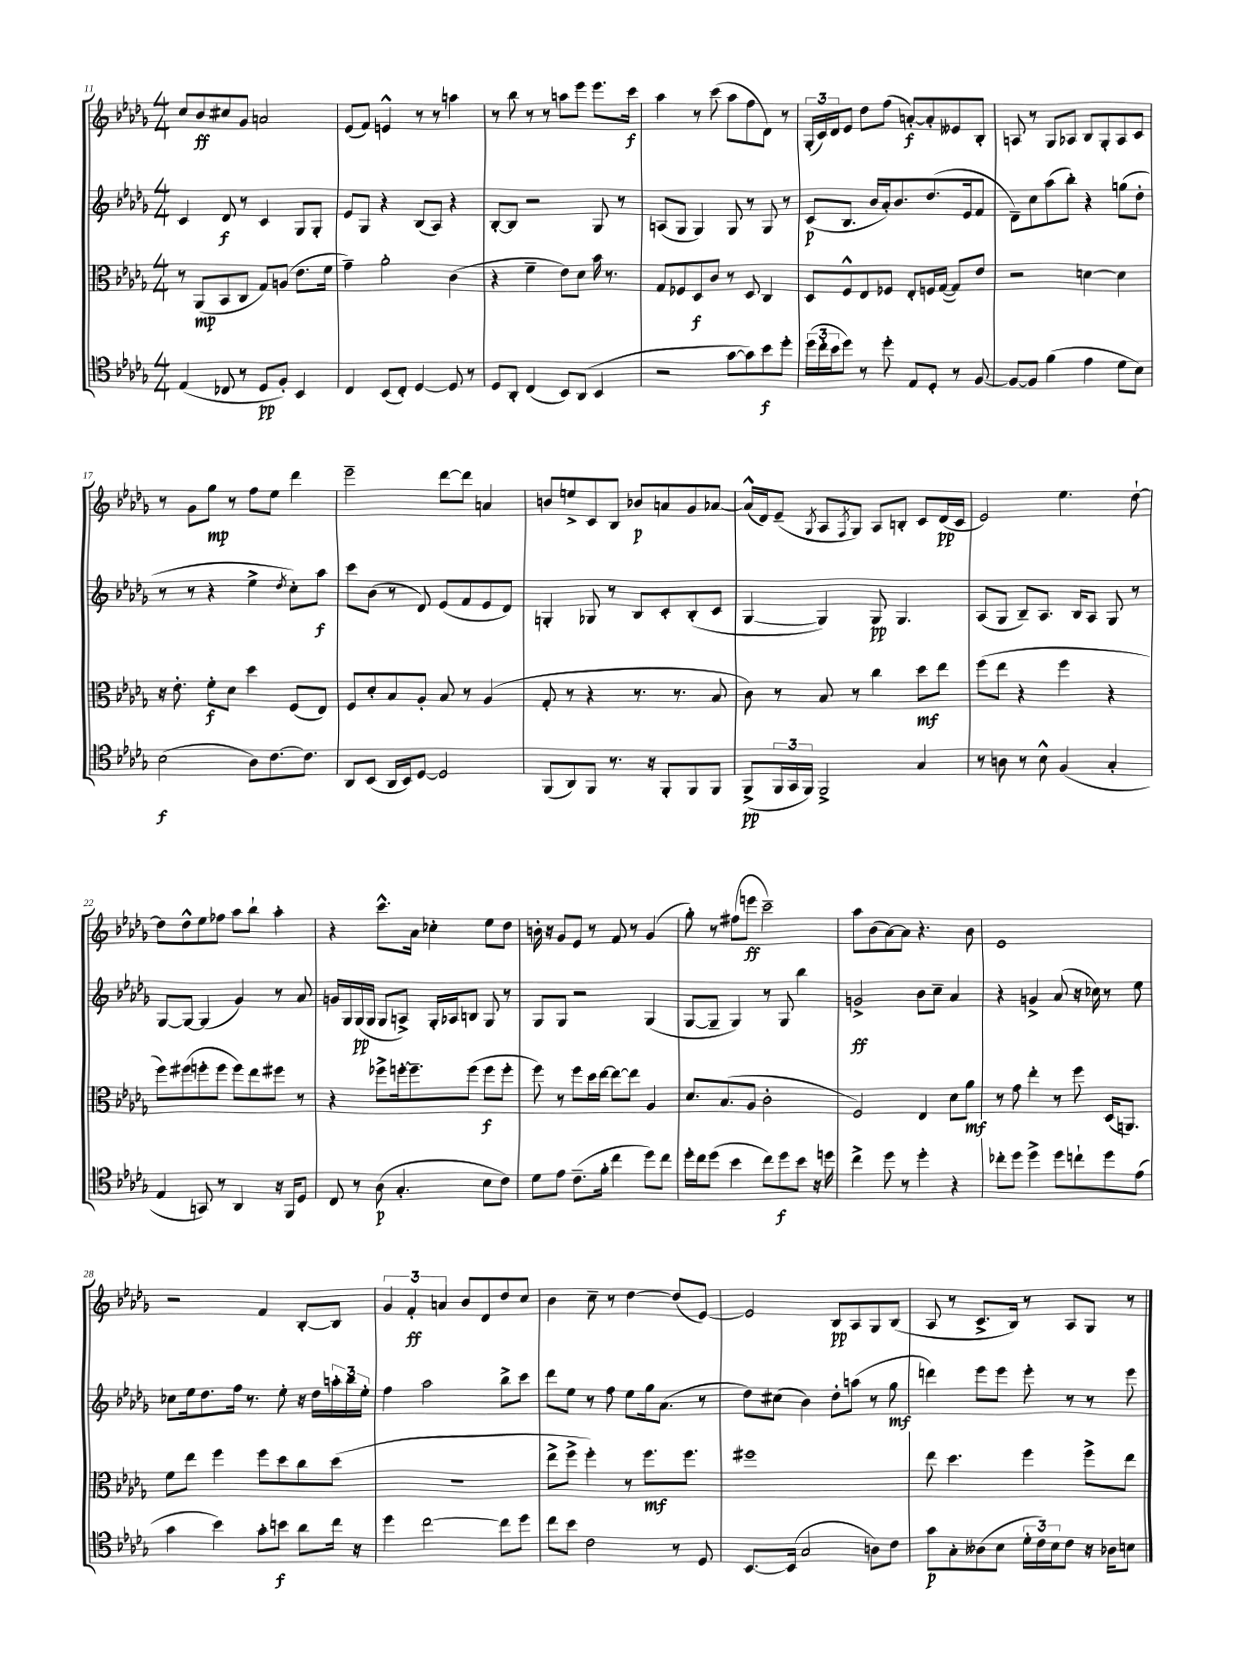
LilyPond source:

<<
\new StaffGroup <<
\new Staff = "s0" {
    \clef treble \key des \major \numericTimeSignature \time 4/4
    c''8 bes'8\ff cis''8 ges'8 a'2 |
    ees'8( f'8) e'4-^ r8 r8 a''4 |
    r8 bes''8 r8 r8 a''8 ees'''8 ees'''8. c'''16\f |
    aes''4 r8 c'''8( aes''8 f''8 des'8) r8 |
    \tuplet 3/2 { ges16-.( c'16) des'16 } ees'8 des''8 f''8( a'8~-.\f) a'8-. eeses'8 bes8-. |
    a8 r8 ges8 aes8 bes8 ges8-. aes8 c'8 |
    r8 ges'8 ges''8\mp r8 f''8 ees''8 des'''4 |
    ees'''2-- des'''8~ des'''8 a'4 |
    b'8 e''8-> c'8 bes8 bes'8\p a'8 ges'8 aes'8~ |
    aes'16-^( des'16) ees'8--( \acciaccatura { ges8 } aes8 \acciaccatura { f8 } ges8) aes8 b8-. c'8 des'16\pp( c'16 |
    ees'2) ees''4. des''8~-! |
    des''8 des''8-^ ees''8 fes''8 aes''8 bes''8-! aes''4-. |
    r4 c'''8.-^ aes'16 ces''4-. ees''8 des''8 |
    b'16-. r16 ges'8 ees'8 r8 f'8 r8 ges'4( |
    ges''8-.) r8 fis''8( e'''8\ff c'''2--) |
    aes''8 bes'8( aes'8~) aes'8 r4. bes'8 |
    ees'1 |
    r2 f'4 bes8~-. bes8 |
    \tuplet 3/2 { ges'4 f'4-.\ff a'4 } bes'8 des'8 des''8 c''8 |
    bes'4 c''8-- r8 des''4~ des''8( ees'8~) |
    ees'2 bes8\pp aes8 ges8 bes8( |
    aes8 r8 c'8.-> bes16) r8 aes8 ges8 r8 \bar "|." |
}
\new Staff = "s1" {
    \clef treble \key des \major \numericTimeSignature \time 4/4
    c'4 des'8\f r8 c'4 ges8 ges8-. |
    ees'8 ges8 r4 bes8( aes8) r4 |
    bes8~-. bes8 r2 ges8 r8 |
    a8( ges8 ges4) ges8 r8 ges8 r8 |
    c'8\p( bes8. bes'16 aes'16-.) bes'8. des''8.( ees'16 f'8 |
    des'8--) c''8 aes''8( bes''8-.) r4 g''8( des''8-. |
    r8 r8 r4 ees''4-> \acciaccatura { des''8 } c''8-.) aes''8\f |
    c'''8 bes'8( r8 des'8) ees'8( f'8 ees'8 des'8) |
    g4-. ges8 r8 bes8 c'8-. bes8-.( c'8 |
    ges4~ ges4) ges8\pp ges4. |
    aes8( ges8 bes8--) aes8. bes16 aes8 ges8 r8 |
    ges8~ ges8~ ges4( ges'4) r8 aes'8 |
    g'16 ges16 ges16\pp( ges16 ges8 a8->) ges16-. aes16 b8 ges8 r8 |
    ges8 ges8 r2 ges4( |
    ges8~ ges8-- ges4) r8 ges8 bes''4 |
    g'2->\ff bes'8 c''8-- aes'4 |
    r4 g'4-> aes'8( r16 ces''16) r8 ees''8 |
    ces''8 ees''16 des''8. f''16 r8. ees''8-. r16 des''16 \tuplet 3/2 { a''16-. bes''16 ees''16-. } |
    f''4 aes''2 bes''8-> c'''8 |
    des'''8 ees''8 r8 f''8 ees''8 ges''16 aes'8.( r8 |
    des''8) cis''8( bes'4) des''8-. a''8( r8 ges''8\mf |
    d'''4) ees'''8 ees'''8 ees'''8-. r8 r8 ees'''8 \bar "|." |
}
\new Staff = "s2" {
    \clef alto \key des \major \numericTimeSignature \time 4/4
    r8 aes,8\mp( bes,8 c8 ges8) a8( ees'8. f'16 |
    ges'4--) aes'2-. c'4( |
    r4 f'4-- ees'8) des'8 bes'16 r8. |
    ges8 fes8 des8\f c'8 r8 des8 c4 |
    des8 f8-^ ees8 fes8 ees8-. f16 ges16~( ges8) ees'8 |
    r2 d'4~ d'4 |
    r16 ees'8.-. f'8-.\f des'8 des''4 f8( ees8) |
    f8 des'8-. bes8 aes8-. bes8 r8 aes4( |
    ges8-. r8 r4 r8. r8. bes8 |
    c'8) r8 bes8 r8 c''4 des''8\mf ees''8 |
    f''8( ees''8 r4 f''4 r4 |
    f''8) fis''8( f''8-. f''8 f''8) ees''8 fis''8 r8 |
    r4 fes''8-> f''16~-. f''8.-- f''8( f''8\f f''8-. |
    f''8) r8 f''8 des''16 ees''16~ ees''8~ ees''8 aes4 |
    des'8. bes8.( aes8 c'2-. |
    f2) ees4 des'8 aes'8\mf |
    r8 ges'8 ees''4-. r8 f''8 des16( a,8.) |
    f'8 ees''8 f''4 f''8 des''8 c''8 des''8( |
    R1 |
    ees''8-> f''8-> f''4-.) r8 f''8.\mf f''8. |
    fis''1 |
    ees''8 des''4. f''4 f''8-> ees''8 \bar "|." |
}
\new Staff = "s3" {
    \clef tenor \key des \major \numericTimeSignature \time 4/4
    ees4( ces8 r8 des8\pp f8-.) bes,4 |
    c4 bes,8( c8-.) des4~ des8 r8 |
    des8 aes,8-. c4( bes,8) aes,8( bes,4 |
    r2 ges'8~ ges'8) bes'8\f des''8-. |
    \tuplet 3/2 { des''16( c''16-. bes'16 } des''8) r8 des''8-. ees8 des8-. r8 f8~ |
    f8~ f8 f'4( ees'4 des'8 bes8) |
    bes2\f( aes8) c'8.~ c'8. |
    aes,8 bes,8( aes,16 bes,16) des8~ des2 |
    f,8( aes,8) f,8 r8. r16 f,8-. f,8 f,8 |
    f,8->\pp( \tuplet 3/2 { f,16 ges,16 f,16) } f,2-> ges4 |
    r8 a8 r8 bes8-^ f4( ges4-. |
    ees4 g,8) r8 aes,4 r16 f,16 des8 |
    c8 r8 aes8\p( ges4.-. bes8 c'8) |
    des'8 ees'8 c'8.--( f'16-. c''4 des''8) c''8 |
    des''16-. c''16 des''8( bes'4 c''8) des''8\f bes'8 r16 d''16 |
    c''4-> des''8 r8 des''4-. r4 |
    ces''8-. des''8 des''4-> des''8 c''8-! des''8 ees'8( |
    ges'4 bes'4) ges'8-. b'8\f aes'8 c''16 r16 |
    des''4 c''2~ c''8 des''8 |
    c''8 bes'8 c'2 r8 des8 |
    bes,8.~ bes,16( ges2 a8) c'8 |
    ges'8\p ges8-. aeses8( bes8 \tuplet 3/2 { des'16-. c'16) bes16 } c'8 r16 aes16 b8 \bar "|." |
}
>>
>>
\layout { \context { \Score currentBarNumber = #11 } }
